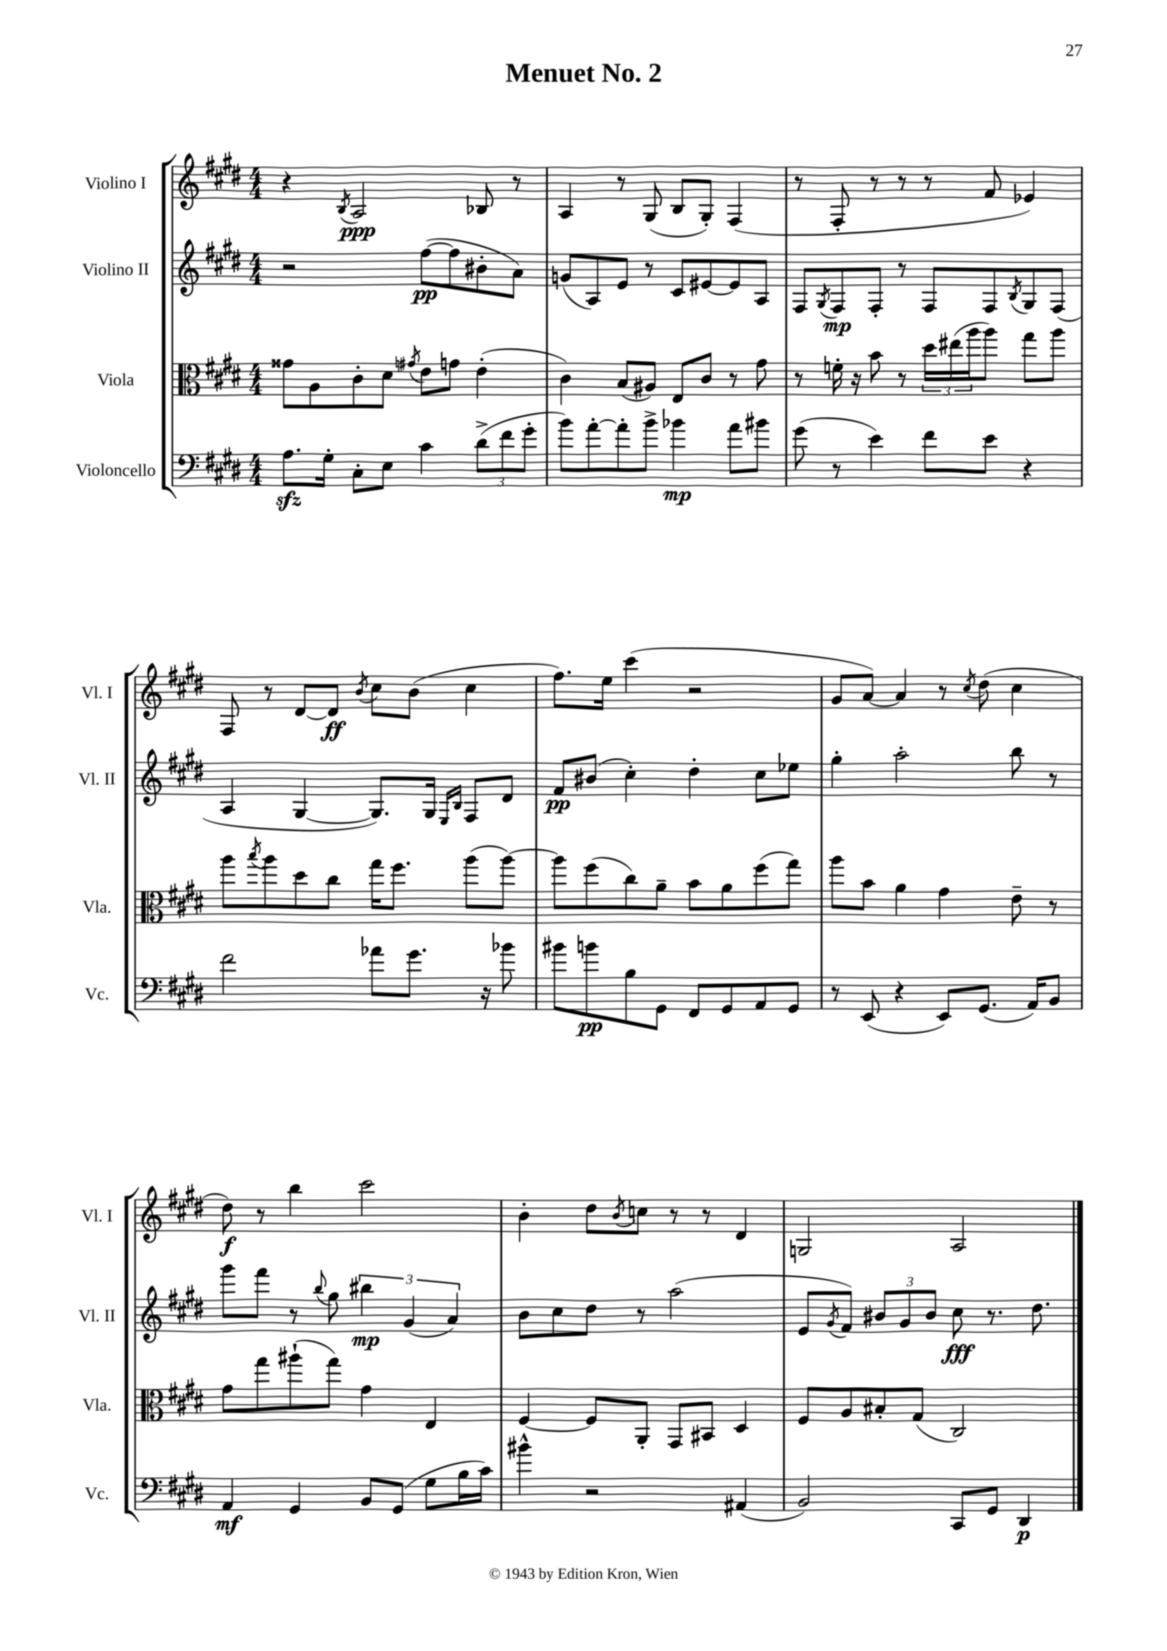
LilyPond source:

\header { title = "Menuet No. 2" }
<<
\new StaffGroup <<
\new Staff = "s0" \with { instrumentName = "Violino I" shortInstrumentName = "Vl. I" } {
    \clef treble \key e \major \numericTimeSignature \time 4/4
    r4 \acciaccatura { b8 } a2\ppp bes8 r8 |
    a4 r8 gis8( b8 gis8-.) fis4( |
    r8 fis8-. r8 r8 r8 fis'8 ees'4) |
    fis8 r8 dis'8~ dis'8\ff \acciaccatura { b'8 } cis''8 b'8( cis''4 |
    fis''8.) e''16 cis'''4( r2 |
    gis'8 a'8~) a'4 r8 \acciaccatura { cis''8 } dis''8( cis''4 |
    dis''8\f) r8 b''4 cis'''2 |
    b'4-. dis''8 \acciaccatura { b'8 } c''8 r8 r8 dis'4 |
    g2 a2 \bar "|." |
}
\new Staff = "s1" \with { instrumentName = "Violino II" shortInstrumentName = "Vl. II" } {
    \clef treble \key e \major \numericTimeSignature \time 4/4
    r2 fis''8~\pp( fis''8 bis'8-. a'8) |
    g'8( a8) e'8 r8 cis'8 eis'8~ eis'8 a8 |
    fis8 \acciaccatura { gis8 } fis8\mp fis8-. r8 fis8 fis8 \acciaccatura { b8 } gis8 fis8( |
    a4 gis4~ gis8.) gis16 \grace { e16 b16 } fis8 dis'8 |
    fis'8\pp bis'8( cis''4-.) dis''4-. cis''8 ees''8 |
    gis''4-. a''2-. b''8 r8 |
    gis'''8 fis'''8 r8 \appoggiatura { b''8 } gis''8 \tuplet 3/2 { bis''4\mp gis'4( a'4) } |
    b'8 cis''8 dis''8 r8 a''2( |
    e'8 \acciaccatura { gis'8 } fis'8) \tuplet 3/2 { bis'8 gis'8 bis'8 } cis''8\fff r8. dis''8. \bar "|." |
}
\new Staff = "s2" \with { instrumentName = "Viola" shortInstrumentName = "Vla." } {
    \clef alto \key e \major \numericTimeSignature \time 4/4
    gisis'8 a8 cis'8-. dis'8 \acciaccatura { gis'8 } e'8 g'8 e'4-.( |
    cis'4) b8( ais8) e8 cis'8 r8 gis'8 |
    r8 f'16-. r16 b'8 r8 \tuplet 3/2 { dis''16 eis''16( a''16 } a''8) gis''8 a''8 |
    a''8 \acciaccatura { b''8 } a''8 dis''8 cis''8 gis''16 fis''8. a''8( a''8~) |
    a''8 fis''8( cis''8) a'8-- b'8 a'8 fis''8( gis''8) |
    a''8 b'8 a'4 gis'4 e'8-- r8 |
    gis'8 gis''8 ais''8-!( gis''8) gis'4 e4 |
    fis4~ fis8 a,8-. gis,8 bis,8 dis4 |
    fis8 a8 bis8-. gis8( cis2) \bar "|." |
}
\new Staff = "s3" \with { instrumentName = "Violoncello" shortInstrumentName = "Vc." } {
    \clef bass \key e \major \numericTimeSignature \time 4/4
    a8.\sfz gis16-. cis8-. e8 cis'4 \tuplet 3/2 { dis'8->( fis'8 gis'8-. } |
    b'8) a'8~-. a'8-. b'8-> bes'4\mp a'8 bis'8 |
    gis'8( r8 e'4) fis'8 e'8 r4 |
    fis'2 aes'8 gis'8. r16 bes'8 |
    bis'8 b'8\pp b8 gis,8 fis,8 gis,8 a,8 gis,8 |
    r8 e,8( r4 e,8) gis,8.( a,16) b,8 |
    a,4\mf gis,4 b,8 gis,8( gis8 b16 cis'16) |
    bis'4-^ r2 ais,4( |
    b,2) cis,8 gis,8 dis,4\p \bar "|." |
}
>>
>>
\layout { \context { \Score \remove "Bar_number_engraver" } }
